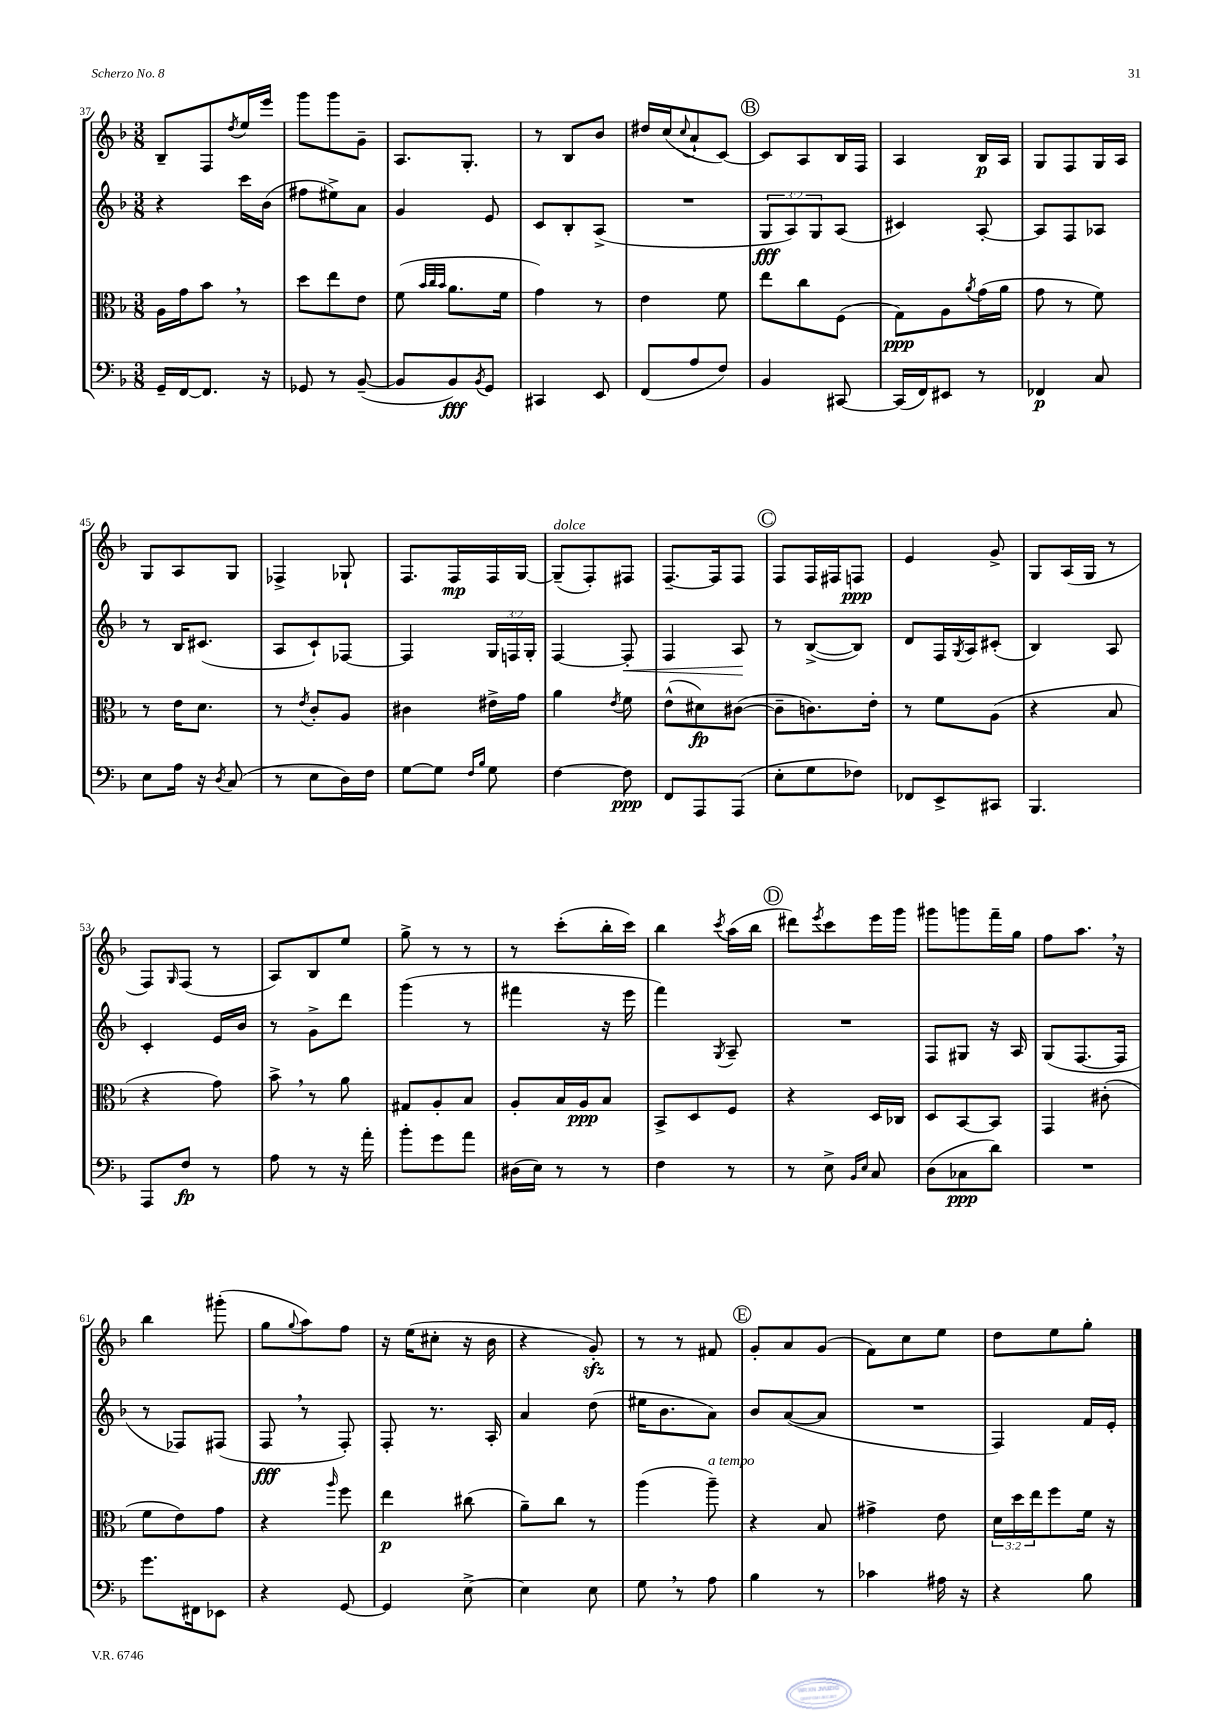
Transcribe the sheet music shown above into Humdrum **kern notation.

**kern	**dynam	**kern	**dynam	**kern	**dynam	**kern	**dynam
*part4	*part4	*part3	*part3	*part2	*part2	*part1	*part1
*staff4	*staff4	*staff3	*staff3	*staff2	*staff2	*staff1	*staff1
*clefF4	*	*clefC3	*	*clefG2	*	*clefG2	*
*k[b-]	*	*k[b-]	*	*k[b-]	*	*k[b-]	*
*M3/8	*	*M3/8	*	*M3/8	*	*M3/8	*
=37	=37	=37	=37	=37	=37	=37	=37
16GG~/LL	.	16A\LL	.	4r	.	8B-~/L	.
[16FF/J	.	16g\J	.	.	.	.	.
8.FF/J]	.	8b-,\J	.	.	.	8F/	.
.	.	.	.	.	.	8qdd/	.
.	.	8r	.	16ccc\LL	.	16ee/L	.
16r	.	.	.	(16b-\JJ	.	16eee/JJ	.
=38	=38	=38	=38	=38	=38	=38	=38
8GG-X/	.	8dd\L	.	8ff#X\L	.	8ggg\L	.
8r	.	8ee\	.	8ee#X^\)	.	8ggg\	.
([8BB-~/	.	8e\J	.	8a\J	.	8g~\J	.
=39	=39	=39	=39	=39	=39	=39	=39
8BB-/L]	.	(8f\	.	4g/	.	8.A/L	.
.	.	32qqb-/LLL	.	.	.	.	.
.	.	32qqcc/	.	.	.	.	.
.	.	32qqb-/JJJ	.	.	.	.	.
8BB-/)	fff	8.a\L	.	.	.	.	.
.	.	.	.	.	.	8.G'/J	.
8qBB-/	.	.	.	.	.	.	.
8GG/J	.	.	.	8e/	.	.	.
.	.	16f\Jk	.	.	.	.	.
=40	=40	=40	=40	=40	=40	=40	=40
4CC#X/	.	4g\)	.	8c/L	.	8r	.
.	.	.	.	8B-'/	.	8B-/L	.
8EE/	.	8r	.	(8A^/J	.	8b-/J	.
=41	=41	=41	=41	=41	=41	=41	=41
(8FF/L	.	4e\	.	4.r	.	16dd#X/LL	.
.	.	.	.	.	.	(16cc/J	.
.	.	.	.	.	.	8qqcc/	.
8A/	.	.	.	.	.	8a`/	.
8F/J)	.	8f\	.	.	.	[8c/J)	.
!!LO:REH:place=s1:t=B
=42	=42	=42	=42	=42	=42	=42	=42
4BB-/	.	8ee\L	.	12G/L	fff	8c/L]	.
.	.	.	.	12A/)	.	.	.
.	.	8cc\	.	.	.	8A/	.
.	.	.	.	12G/	.	.	.
[8CC#X/	.	(8F\J	.	(8A/J	.	16B-/L	.
.	.	.	.	.	.	16F/JJ	.
=43	=43	=43	=43	=43	=43	=43	=43
(16CC#/LL]	.	8G\L)	ppp	4c#X/)	.	4A/	.
16FF/J)	.	.	.	.	.	.	.
8EE#X/J	.	8A\	.	.	.	.	.
.	.	8qa/	.	.	.	.	.
8r	.	(16g\L	.	[8A'/	.	16B-/LL	p
.	.	16a\JJ	.	.	.	16A/JJ	.
=44	=44	=44	=44	=44	=44	=44	=44
4FF-X/	p	8g\	.	8A/L]	.	8G/L	.
.	.	8r	.	8F/	.	8F/	.
8C/	.	8f\)	.	8A-X/J	.	16G/L	.
.	.	.	.	.	.	16A/JJ	.
!!LO:LB:g=z
=45	=45	=45	=45	=45	=45	=45	=45
8E\L	.	8r	.	8r	.	8G/L	.
16A\Jk	.	16e\KL	.	16B-/KL	.	8A/	.
16r	.	8.d\J	.	(8.c#X/J	.	.	.
8qD/	.	.	.	.	.	.	.
(8C/	.	.	.	.	.	8G/J	.
=46	=46	=46	=46	=46	=46	=46	=46
8r	.	8r	.	8A/L	.	4F-X^/	.
.	.	8qe/	.	.	.	.	.
8E\L	.	8c'/L	.	8c`/)	.	.	.
16D\L)	.	8A/J	.	[8F-X/J	.	8G-X`/	.
16F\JJ	.	.	.	.	.	.	.
=47	=47	=47	=47	=47	=47	=47	=47
[8G\L	.	4c#X\	.	4F-/]	.	8.F/L	.
8G\J]	.	.	.	.	.	.	.
.	.	.	.	.	.	16F/L	mp
16qqF/LL	.	.	.	.	.	.	.
16qqB-/JJ	.	.	.	.	.	.	.
8G\	.	16e#X^\LL	.	24G/LL	.	16F/	.
.	.	.	.	24Fn/	.	.	.
.	.	16g\JJ	.	.	.	[16G/JJ	.
.	.	.	.	24G'/JJ	.	.	.
=48	=48	=48	=48	=48	=48	=48	=48
!	!	!	!	!	!	!LO:TX:a:i:t=dolce	!
[4F\	.	4a\	.	[4F/	.	(8G~/L]	.
.	.	.	.	.	.	8F'/)	.
.	.	8qe/	.	.	.	.	.
!	!	!	!	!	!LO:HP:b	!	!
8F\]	ppp	8f\	.	8F'/]	<	8F#X/J	.
=49	=49	=49	=49	=49	=49	=49	=49
8FF/L	.	(8e^^\L	.	4F/	.	[8.F~/L	.
8AAA/	.	8d#X\)	fp	.	.	.	.
.	.	.	.	.	.	16F/k]	.
(8AAA/J	.	([8c#X\J	.	8A/	.	8F/J	.
.	.	.	.	.	[	.	.
!!LO:REH:place=s1:t=C
=50	=50	=50	=50	=50	=50	=50	=50
8E'\L	.	8c#~\L]	.	8r	.	8F/L	.
8G\	.	8.cn\)	.	([8B-^/L	.	16F/L	.
.	.	.	.	.	.	16F#X/J	.
8F-X\J)	.	.	.	8B-/J])	.	8Fn/J	ppp
.	.	16e'\Jk	.	.	.	.	.
=51	=51	=51	=51	=51	=51	=51	=51
8FF-X/L	.	8r	.	8d/L	.	4e/	.
8EE^/	.	8f\L	.	16F/L	.	.	.
.	.	.	.	8qG/	.	.	.
.	.	.	.	16A/J	.	.	.
8CC#X/J	.	(8A\J	.	(8c#X'/J	.	8g^/	.
=52	=52	=52	=52	=52	=52	=52	=52
4.BBB-/	.	4r	.	4B-/)	.	8G/L	.
.	.	.	.	.	.	(16A/L	.
.	.	.	.	.	.	16G/JJ	.
.	.	8B-/	.	8A/	.	8r	.
!!LO:LB:g=z
=53	=53	=53	=53	=53	=53	=53	=53
8AAA/L	.	4r	.	4c'/	.	8F/L)	.
.	.	.	.	.	.	16qqG/	.
8F/J	fp	.	.	.	.	(8F/J	.
8r	.	8g\)	.	16e/LL	.	8r	.
.	.	.	.	16b-/JJ	.	.	.
=54	=54	=54	=54	=54	=54	=54	=54
8A\	.	8b-^,\	.	8r	.	8A/L)	.
8r	.	8r	.	8g^\L	.	8B-/	.
16r	.	8a\	.	8ddd\J	.	8ee/J	.
16a'\	.	.	.	.	.	.	.
=55	=55	=55	=55	=55	=55	=55	=55
8b-'\L	.	8G#X/L	.	(4ggg\	.	8gg^\	.
8g\	.	8A'/	.	.	.	8r	.
8a\J	.	8B-/J	.	8r	.	8r	.
=56	=56	=56	=56	=56	=56	=56	=56
(16D#X\LL	.	8A'/L	.	4fff#X\	.	8r	.
16E\JJ)	.	.	.	.	.	.	.
8r	.	16B-/L	.	.	.	(8ccc'\L	.
.	.	16A/J	ppp	.	.	.	.
8r	.	8B-/J	.	16r	.	16bb-'\L	.
.	.	.	.	16eee\	.	16ccc\JJ)	.
=57	=57	=57	=57	=57	=57	=57	=57
4F\	.	8BB-^/L	.	4fff\)	.	4bb-\	.
.	.	8D/	.	.	.	.	.
.	.	.	.	8qG/	.	8qccc/	.
8r	.	8F/J	.	8A~/	.	(16aa\LL	.
.	.	.	.	.	.	16bb-\JJ	.
!!LO:REH:place=s1:t=D
=58	=58	=58	=58	=58	=58	=58	=58
8r	.	4r	.	4.r	.	8ddd#X\L)	.
.	.	.	.	.	.	8qeee/	.
8E^\	.	.	.	.	.	8ccc\	.
16qqBB-/LL	.	.	.	.	.	.	.
16qqE/JJ	.	.	.	.	.	.	.
8C/	.	16D/LL	.	.	.	16eee\L	.
.	.	16C-X/JJ	.	.	.	16ggg\JJ	.
=59	=59	=59	=59	=59	=59	=59	=59
(8D\L	.	8D/L	.	8F/L	.	8ggg#X\L	.
8C-X\	ppp	[8BB-/	.	8G#X/J	.	8gggn\	.
8d\J)	.	8BB-/J]	.	16r	.	16fff~\L	.
.	.	.	.	16A/	.	16gg\JJ	.
=60	=60	=60	=60	=60	=60	=60	=60
4.r	.	4GG/	.	(8G/L	.	8ff\L	.
.	.	.	.	[8.F/	.	8.aa,\J	.
.	.	(8c#X'\	.	.	.	.	.
.	.	.	.	16F/Jk]	.	16r	.
!!LO:LB:g=z
=61	=61	=61	=61	=61	=61	=61	=61
8.g\L	.	8f\L	.	8r	.	4bb-\	.
.	.	8e\)	.	8F-X/L)	.	.	.
16FF#X\k	.	.	.	.	.	.	.
8EE-X\J	.	8g\J	.	(8F#X/J	.	(8ggg#X'\	.
=62	=62	=62	=62	=62	=62	=62	=62
4r	.	4r	.	8F,/	fff	8gg\L	.
.	.	.	.	.	.	8qqgg/	.
.	.	.	.	8r	.	8aa\)	.
.	.	16qqaa/	.	.	.	.	.
[8GG/	.	8ff\	.	8F'/)	.	8ff\J	.
=63	=63	=63	=63	=63	=63	=63	=63
4GG/]	.	4ee\	p	8F'/	.	16r	.
.	.	.	.	.	.	(16ee\KL	.
.	.	.	.	8.r	.	8cc#X'\J	.
[8E^\	.	(8cc#X\	.	.	.	16r	.
.	.	.	.	16A'/	.	16b-\	.
=64	=64	=64	=64	=64	=64	=64	=64
4E\]	.	8a~\L)	.	4a/	.	4r	.
.	.	8cc\J	.	.	.	.	.
8E\	.	8r	.	(8dd\	.	8gzz'/)	.
=65	=65	=65	=65	=65	=65	=65	=65
8G,\	.	(4aa\	.	16ee#X\KL	.	8r	.
.	.	.	.	8.b-\	.	.	.
8r	.	.	.	.	.	8r	.
!	!	!LO:TX:a:i:t=a tempo	!	!	!	!	!
8A\	.	8aa~\)	.	8a\J)	.	8f#X/	.
!!LO:REH:place=s1:t=E
=66	=66	=66	=66	=66	=66	=66	=66
4B-\	.	4r	.	8b-/L	.	8g'/L	.
.	.	.	.	([8a/	.	8a/	.
8r	.	8B-/	.	8a/J]	.	(8g/J	.
=67	=67	=67	=67	=67	=67	=67	=67
4c-X\	.	4g#X^\	.	4.r	.	8f\L)	.
.	.	.	.	.	.	8cc\	.
16A#X\	.	8e\	.	.	.	8ee\J	.
16r	.	.	.	.	.	.	.
=68	=68	=68	=68	=68	=68	=68	=68
4r	.	24d\LL	.	4F/)	.	8dd\L	.
.	.	24dd\	.	.	.	.	.
.	.	24ee\J	.	.	.	.	.
.	.	8ff\	.	.	.	8ee\	.
8B-\	.	16f\Jk	.	16f/LL	.	8gg'\J	.
.	.	16r	.	16e'/JJ	.	.	.
==	==	==	==	==	==	==	==
*-	*-	*-	*-	*-	*-	*-	*-
